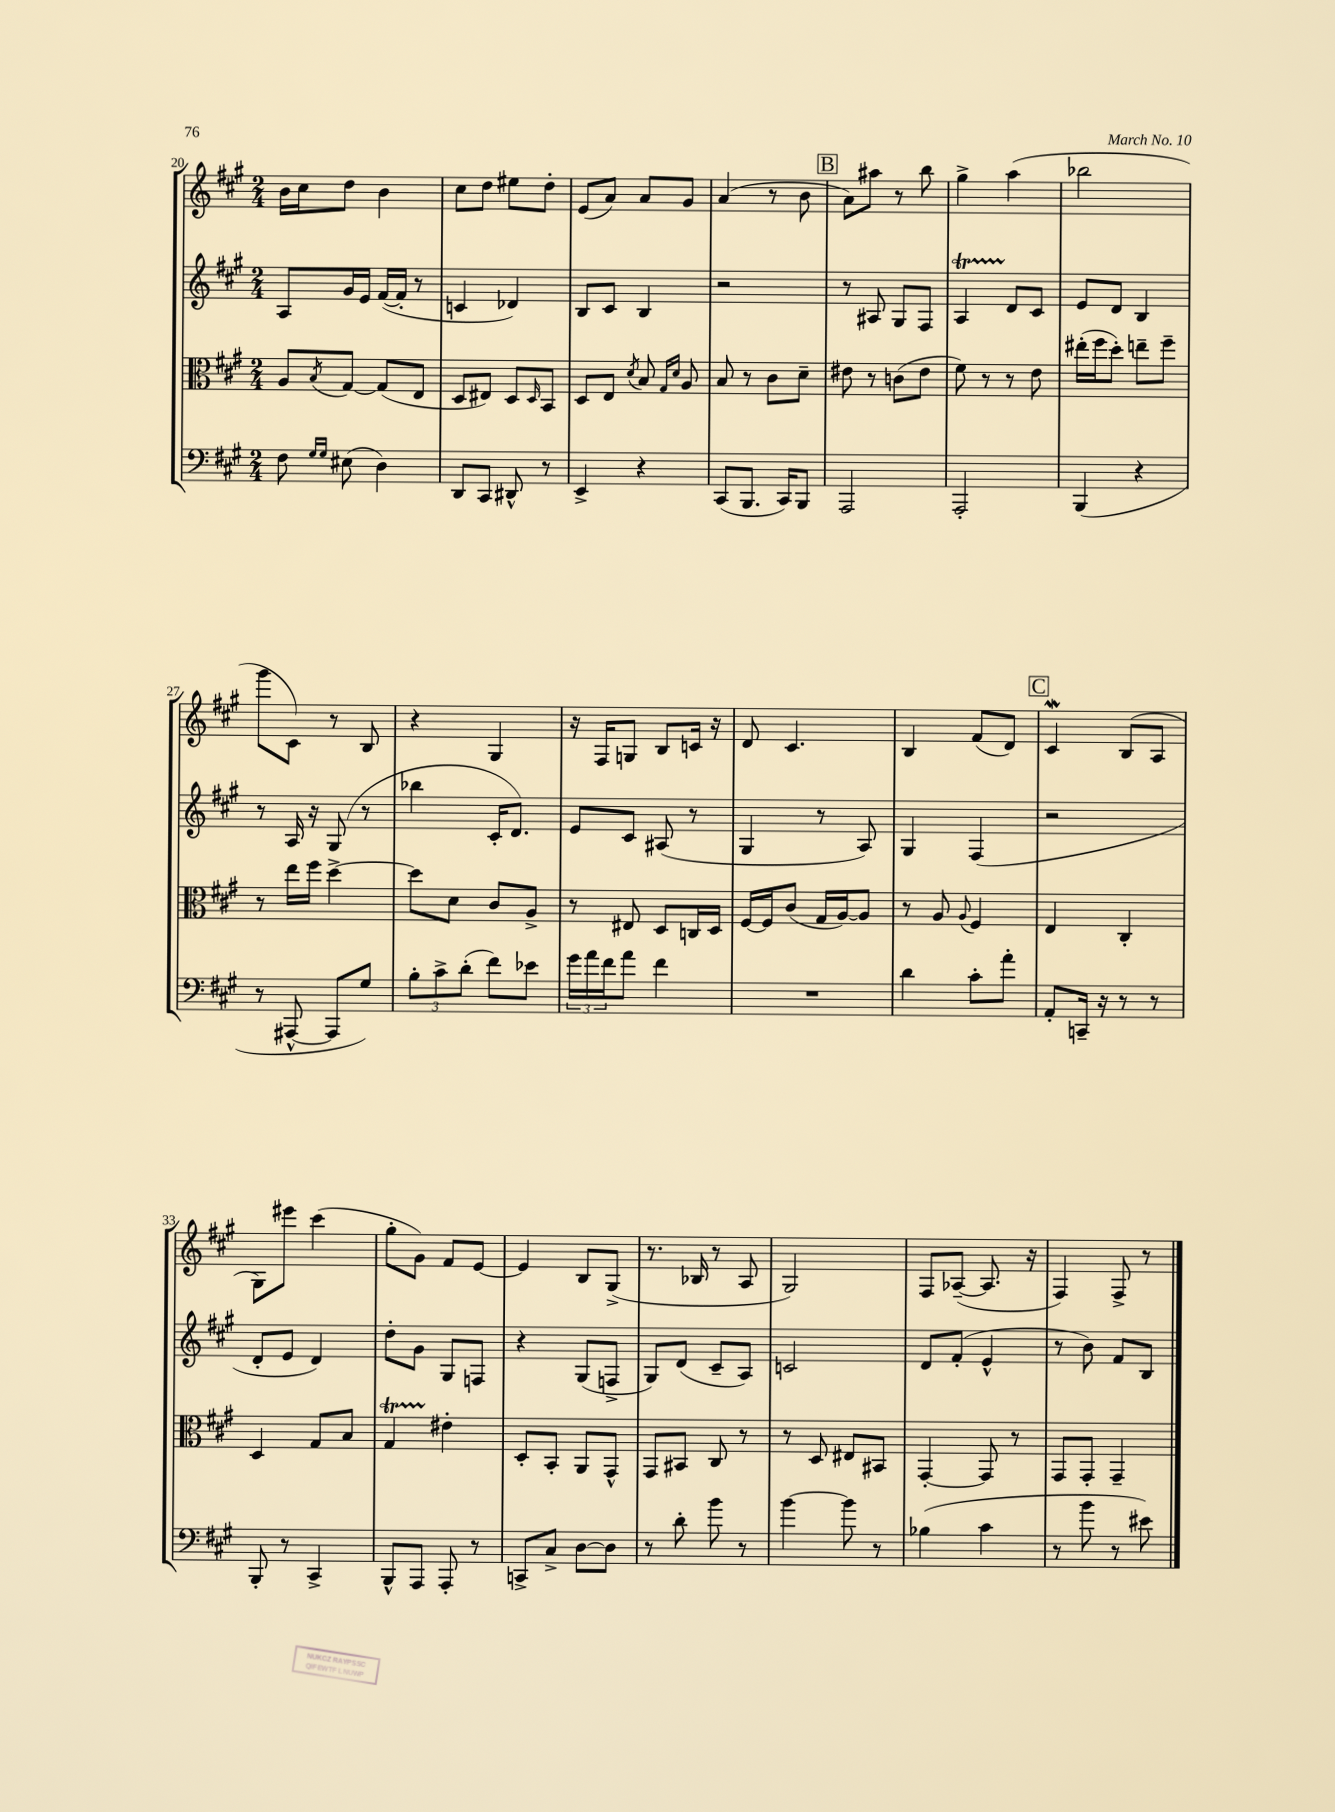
<<
\new StaffGroup <<
\new Staff = "s0" {
    \clef treble \key a \major \numericTimeSignature \time 2/4
    b'16 cis''16 d''8 b'4 |
    cis''8 d''8 eis''8 d''8-. |
    e'8( a'8) a'8 gis'8 |
    a'4( r8 b'8 |
    \mark \markup { \box "B" } a'8) ais''8 r8 b''8 |
    gis''4-> a''4( |
    bes''2 |
    gis'''8 cis'8) r8 b8 |
    r4 gis4 |
    r16 fis16 g8 b8 c'16 r16 |
    d'8 cis'4. |
    b4 fis'8( d'8) |
    \mark \markup { \box "C" } cis'4\mordent b8( a8 |
    gis8) eis'''8 cis'''4( |
    gis''8-. gis'8) fis'8 e'8~ |
    e'4 b8 gis8->( |
    r8. bes16 r8 a8 |
    gis2) |
    fis8 aes8~--( aes8. r16 |
    fis4) fis8-> r8 \bar "|." |
}
\new Staff = "s1" {
    \clef treble \key a \major \numericTimeSignature \time 2/4
    a8 gis'16 e'16 fis'16~( fis'16-. r8 |
    c'4 des'4) |
    b8 cis'8 b4 |
    r2 |
    \mark \markup { \box "B" } r8 ais8 gis8 fis8 |
    a4\startTrillSpan d'8\stopTrillSpan cis'8 |
    e'8 d'8 b4 |
    r8 a16 r16 gis8( r8 |
    bes''4 cis'16-. d'8.) |
    e'8 cis'8 ais8( r8 |
    gis4 r8 a8) |
    gis4 fis4( |
    \mark \markup { \box "C" } r2 |
    d'8-. e'8 d'4) |
    d''8-. gis'8 gis8 f8 |
    r4 gis8( f8-> |
    gis8) d'8( cis'8-- a8) |
    c'2 |
    d'8 fis'8-.( e'4-^ |
    r8 b'8) fis'8 b8 \bar "|." |
}
\new Staff = "s2" {
    \clef alto \key a \major \numericTimeSignature \time 2/4
    a8 \acciaccatura { b8 } gis8~ gis8( e8 |
    d8 eis8) d8 \grace { d16 } b,8 |
    d8 e8 \acciaccatura { d'8 } b8 \grace { gis16 d'16 } a8 |
    b8 r8 cis'8 d'8-- |
    \mark \markup { \box "B" } eis'8 r8 c'8( eis'8 |
    fis'8) r8 r8 e'8 |
    eis''16-.( fis''16 d''8-.) e''8-- fis''8-- |
    r8 e''16 fis''16 d''4~-> |
    d''8 d'8 cis'8 a8-> |
    r8 eis8 d8 c16 d16 |
    fis16~ fis16 cis'8( gis16 a16~) a8 |
    r8 a8 \appoggiatura { a8 } fis4 |
    \mark \markup { \box "C" } e4 cis4-. |
    d4 gis8 b8 |
    gis4\startTrillSpan eis'4-.\stopTrillSpan |
    d8-. b,8-. a,8 gis,8-^ |
    gis,8 bis,8 cis8 r8 |
    r8 d8 eis8 bis,8 |
    gis,4~-. gis,8 r8 |
    gis,8 gis,8-. gis,4-- \bar "|." |
}
\new Staff = "s3" {
    \clef bass \key a \major \numericTimeSignature \time 2/4
    fis8 \grace { gis16 gis16 } eis8( d4) |
    d,8 cis,8 dis,8-^ r8 |
    e,4-> r4 |
    cis,8( b,,8. cis,16) b,,8 |
    \mark \markup { \box "B" } a,,2 |
    a,,2-. |
    b,,4( r4 |
    r8 ais,,8~-^ ais,,8 gis8) |
    \tuplet 3/2 { b8-. cis'8-> d'8-.( } fis'8) ees'8 |
    \tuplet 3/2 { gis'16 a'16 fis'16 } a'8 fis'4 |
    R2 |
    d'4 cis'8-. a'8-. |
    \mark \markup { \box "C" } a,8-. c,16-- r16 r8 r8 |
    b,,8-. r8 cis,4-> |
    b,,8-^ a,,8 a,,8-. r8 |
    c,8-> cis8-> d8~ d8 |
    r8 d'8-. b'8 r8 |
    b'4~ b'8 r8 |
    bes4( cis'4 |
    r8 b'8 r8 eis'8) \bar "|." |
}
>>
>>
\layout { \context { \Score currentBarNumber = #20 } }
